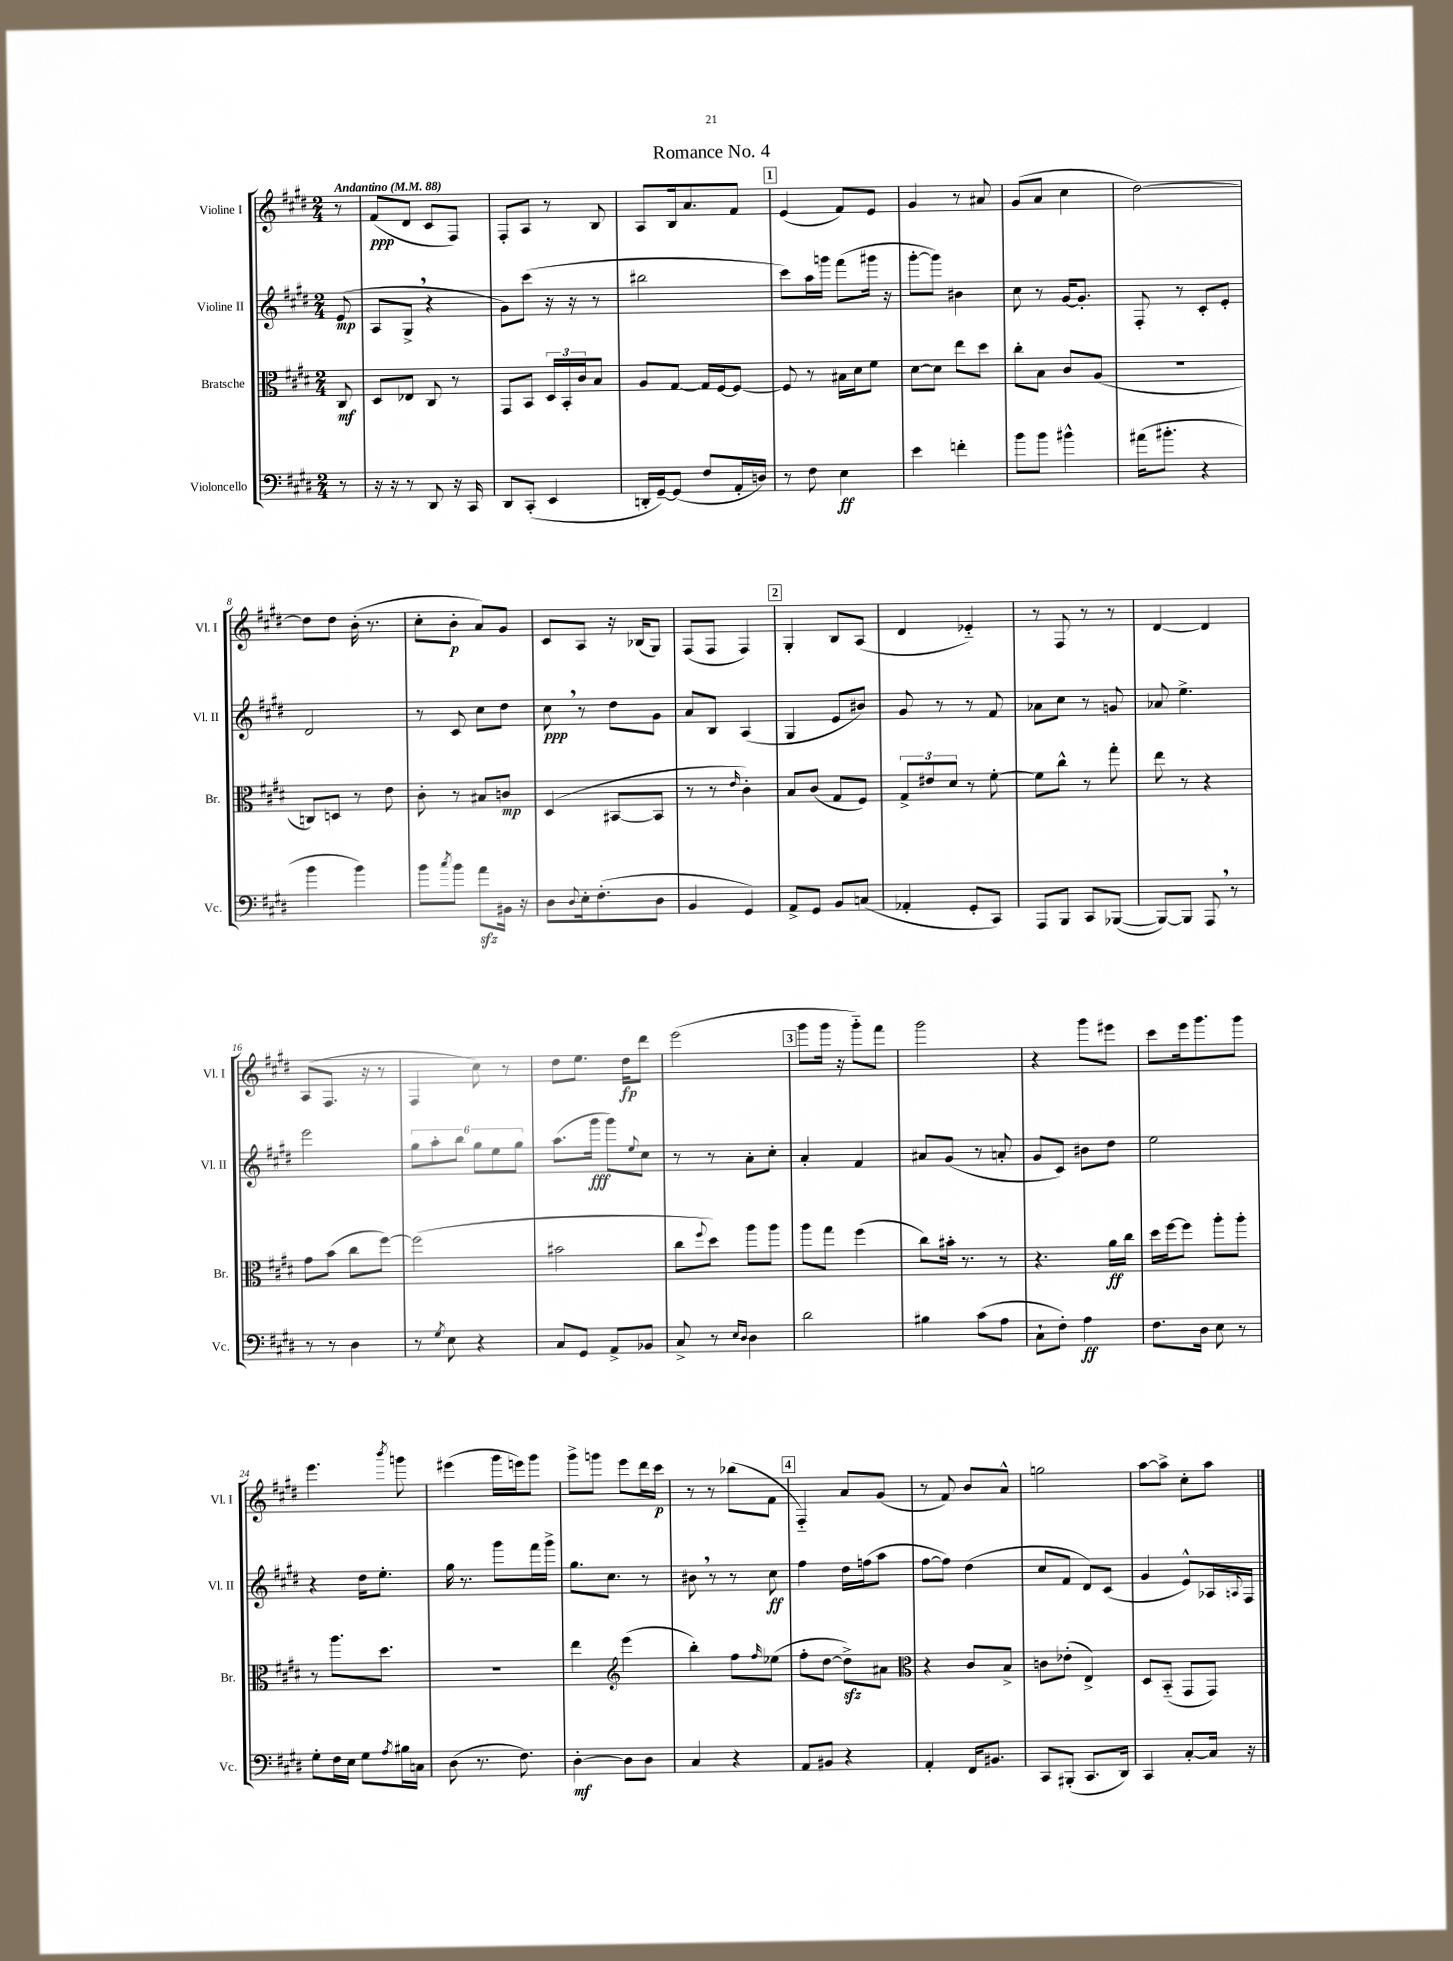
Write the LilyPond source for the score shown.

\header { title = "Romance No. 4" }
<<
\new StaffGroup <<
\new Staff = "s0" \with { instrumentName = "Violine I" shortInstrumentName = "Vl. I" } {
    \clef treble \key e \major \numericTimeSignature \time 2/4 \partial 8 \tempo "Andantino" 4 = 88
    r8 |
    fis'8\ppp( dis'8 cis'8 fis8) |
    fis8-. a8 r8 b8 |
    a8 b16 a'8. fis'8 |
    \mark \markup { \box "1" } e'4( fis'8) e'8 |
    gis'4 r8 ais'8 |
    gis'8( a'8 cis''4 |
    dis''2~) |
    dis''8 dis''8 b'16-.( r8. |
    cis''8-. b'8-.\p a'8) gis'8 |
    cis'8 a8 r16 bes16( gis8) |
    fis8( fis8 fis4) |
    \mark \markup { \box "2" } gis4-. b8 a8( |
    dis'4 ees'4-_) |
    r8 fis8 r8 r8 |
    dis'4~ dis'4 |
    a8( fis8. r16 r8 |
    fis4 cis''8) r8 |
    dis''8 e''8. dis''16\fp dis'''8 |
    e'''2( |
    \mark \markup { \box "3" } gis'''8 gis'''16 r16 gis'''8-_) fis'''8 |
    gis'''2 |
    r4 gis'''8 eis'''8 |
    cis'''8 e'''16 gis'''8. gis'''8 |
    e'''4. \acciaccatura { b'''8 } g'''8 |
    eis'''4( gis'''16 e'''16) gis'''8 |
    gis'''8-> g'''8 e'''8 dis'''16 cis'''16\p |
    r8 r8 bes''8( fis'8 |
    \mark \markup { \box "4" } fis4-_) a'8 gis'8( |
    r8 fis'8) b'8 a'8-^ |
    g''2 |
    a''8~ a''8-> cis''8-. a''8 \bar "|." |
}
\new Staff = "s1" \with { instrumentName = "Violine II" shortInstrumentName = "Vl. II" } {
    \clef treble \key e \major \numericTimeSignature \time 2/4 \partial 8
    e'8\mp( |
    a8 gis8-> \breathe r4 |
    gis'8) cis'''8( r16 r16 r8 |
    bis''2 |
    \mark \markup { \box "1" } cis'''8) a''16 g'''16 fis'''8( gis'''16 r16 |
    gis'''8~-. gis'''8) bis'4 |
    cis''8 r8 gis'16~ gis'8.-. |
    fis8-. r8 cis'8-. e'8-. |
    dis'2 |
    r8 cis'8 cis''8 dis''8 |
    cis''8\ppp \breathe r8 dis''8 gis'8 |
    a'8 b8 a4( |
    \mark \markup { \box "2" } gis4 e'8 bis'8) |
    gis'8 r8 r8 fis'8 |
    aes'8 cis''8 r8 g'8 |
    aes'8 e''4.-> |
    e'''2 |
    \tuplet 6/4 { gis''8 a''8-. b''8 gis''8 e''8 gis''8 } |
    a''8.( gis'''16\fff gis'''8) \appoggiatura { e''8 } cis''8 |
    r8 r8 a'8-. cis''8-. |
    \mark \markup { \box "3" } a'4-. fis'4 |
    ais'8 gis'8( r8 a'8-. |
    gis'8 cis'8) bis'8 dis''8 |
    e''2 |
    r4 dis''16 e''8.-. |
    gis''16 r8. gis'''8 fis'''16 gis'''16-> |
    gis''8. cis''8. r8 |
    bis'8 \breathe r8 r8 cis''8\ff |
    \mark \markup { \box "4" } fis''4 dis''16 f''16( a''8 |
    fis''8~ fis''8) dis''4( |
    cis''8 fis'8 dis'8) cis'8( |
    gis'4 e'8-^) aes16 \appoggiatura { a8 } fis16 \bar "|." |
}
\new Staff = "s2" \with { instrumentName = "Bratsche" shortInstrumentName = "Br." } {
    \clef alto \key e \major \numericTimeSignature \time 2/4 \partial 8
    cis8\mf |
    dis8 ees8 cis8 r8 |
    gis,8 b,8 \tuplet 3/2 { dis16 b,16-. cis'16 } b8 |
    a8 gis8~ gis16 fis16~ fis8~ |
    \mark \markup { \box "1" } fis8 r8 bis16 dis'16 fis'8 |
    dis'8~ dis'8 e''8 dis''8 |
    cis''8-. b8 cis'8 a8( |
    r2 |
    c8) d8 r8 e'8 |
    cis'8-. r8 bis8 c'8\mp |
    dis4( bis,8~ bis,8 |
    r8 r8 \grace { e'16 } cis'4-.) |
    \mark \markup { \box "2" } b8 cis'8( gis8 fis8) |
    \tuplet 3/2 { gis8-> eis'8 dis'8 } r8 fis'8~-. |
    fis'8 cis''8-^ r8 gis''8-. |
    e''8 r8 r4 |
    gis'8 b'8( cis''8 fis''8~) |
    fis''2( |
    bis'2 |
    cis''8 \appoggiatura { fis''8 } dis''8) a''8 a''8 |
    \mark \markup { \box "3" } a''8 gis''8 fis''4( |
    cis''8) bis'16-. r8. r8 |
    r4. a'16\ff cis''16 |
    dis''16 fis''16~ fis''8 a''8-. a''8-. |
    r8 a''8. dis''8. |
    R2 |
    e''4 \clef treble e'''4( |
    b''4-.) fis''8 \grace { fis''16 } ees''8( |
    \mark \markup { \box "4" } fis''8-. dis''8~ dis''8->\sfz) ais'8 |
    \clef alto r4 cis'8 b8-> |
    c'8 ees'8-.( e4->) |
    dis8 b,8-_( gis,8 gis,8) \bar "|." |
}
\new Staff = "s3" \with { instrumentName = "Violoncello" shortInstrumentName = "Vc." } {
    \clef bass \key e \major \numericTimeSignature \time 2/4 \partial 8
    r8 |
    r16 r16 r8 dis,8 r16 cis,16 |
    dis,8 cis,8-.( e,4 |
    d,16-. gis,16~--) gis,8( fis8 a,16-. d16) |
    \mark \markup { \box "1" } r8 fis8 e4\ff |
    e'4 f'4-. |
    b'8 b'8 bis'4-^ |
    ais'16( bis'8.-. r4 |
    b'4 b'4) |
    b'8 \acciaccatura { cis''8 } b'8 a'8\sfz bis,16 r16 |
    dis8 \appoggiatura { dis8 } e16-. fis8.-.( dis8 |
    b,4 gis,4) |
    \mark \markup { \box "2" } a,8-> gis,8 b,8 c8( |
    aes,4-. gis,8-. cis,8) |
    a,,8 b,,8 cis,8 bes,,8~( |
    bes,,8~) bes,,8 a,,8 \breathe r8 |
    r8 r8 dis4 |
    r8 \acciaccatura { gis8 } e8 r4 |
    cis8 gis,8 a,8-> bes,8 |
    cis8-> r8 \grace { e16 dis16 } dis4 |
    \mark \markup { \box "3" } dis'2 |
    bis4 cis'8( a8 |
    cis8-! fis8-.) a4\ff |
    fis8. dis16 e8 r8 |
    gis8-. fis16 e16 gis8 \acciaccatura { a8 } bis16 c16 |
    dis8( r8. fis8.) |
    dis4~-.\mf dis8 dis8 |
    cis4 r4 |
    \mark \markup { \box "4" } a,8 bis,8 r4 |
    a,4-. fis,16 bis,8. |
    cis,8 bis,,8-.( cis,8. dis,16) |
    cis,4 cis8~-. cis16 r16 \bar "|." |
}
>>
>>
